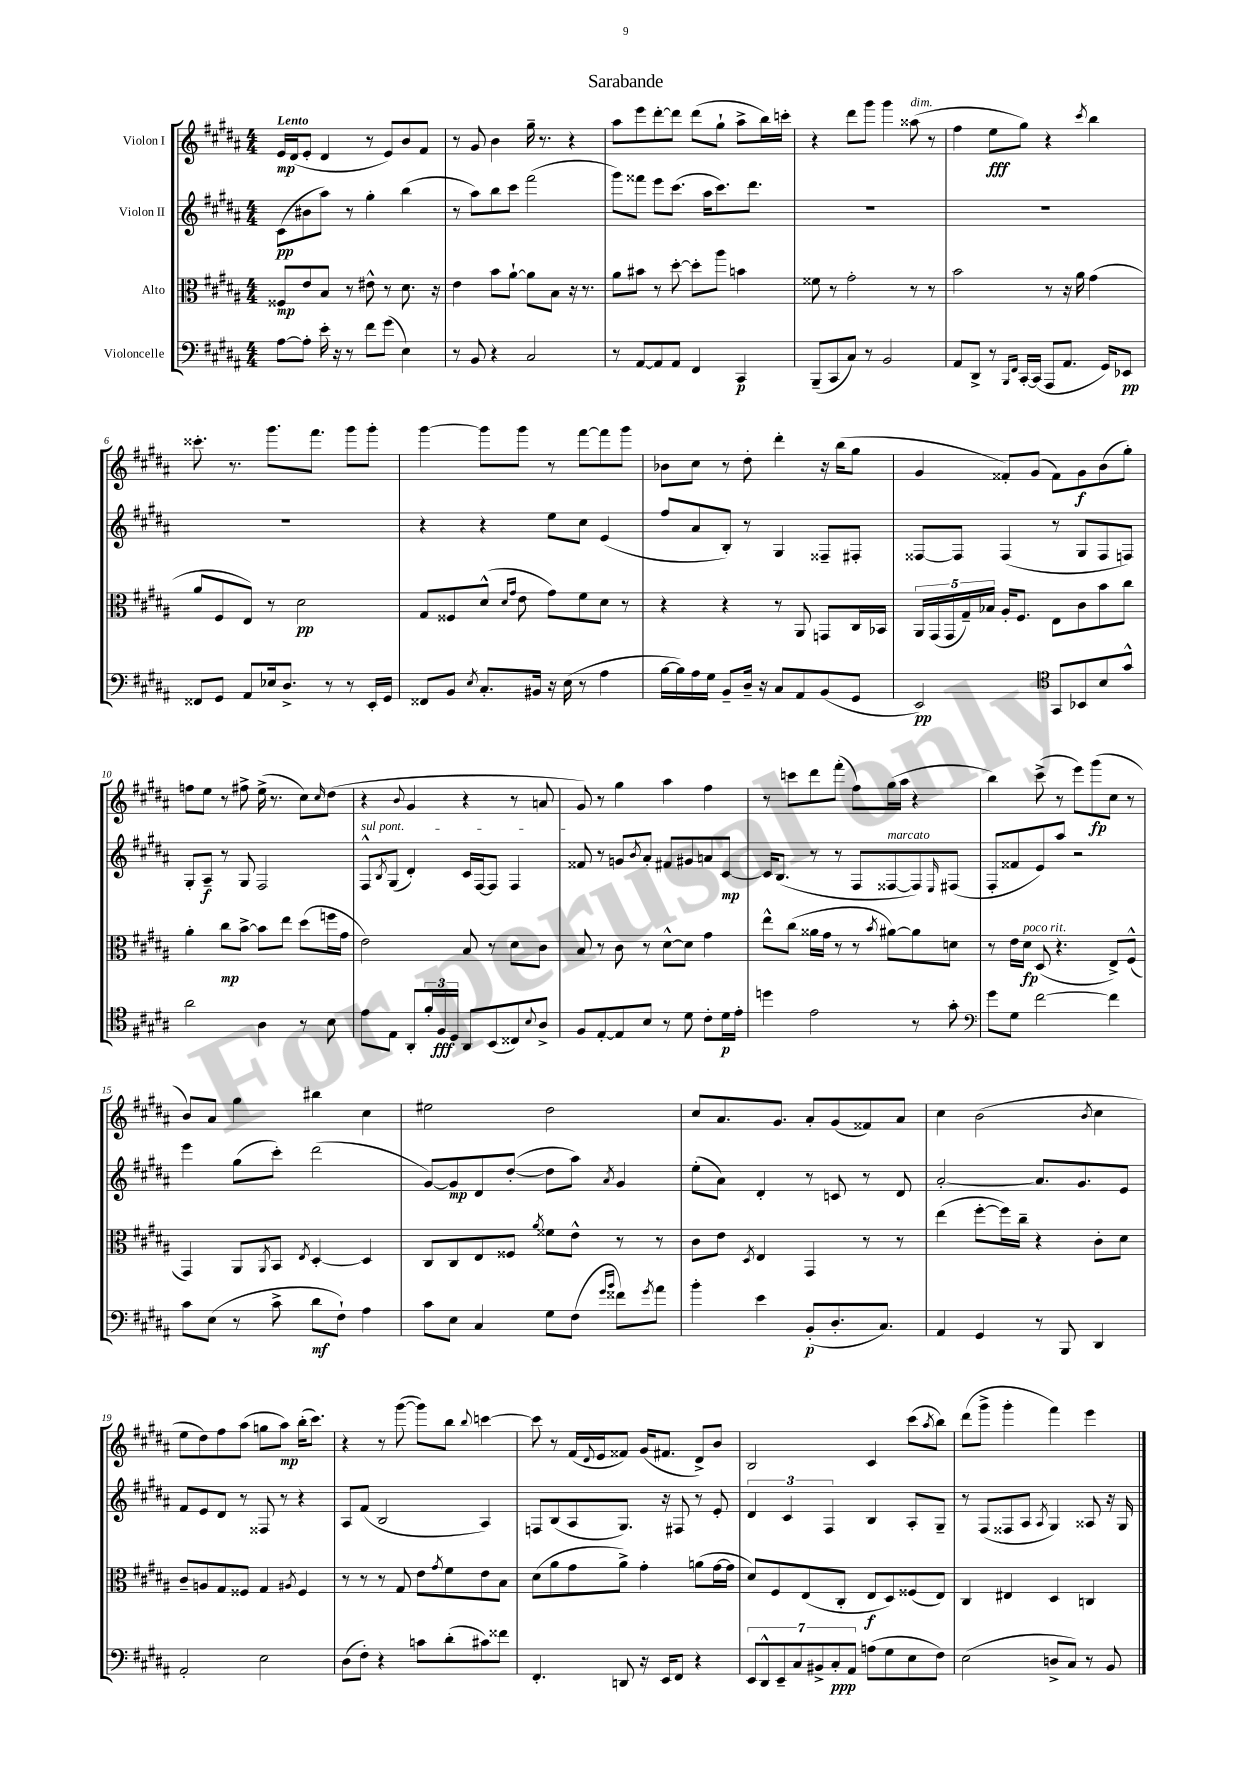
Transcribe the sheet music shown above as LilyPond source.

\header { title = "Sarabande" }
<<
\new StaffGroup <<
\new Staff = "s0" \with { instrumentName = "Violon I" } {
    \clef treble \key b \major \numericTimeSignature \time 4/4 \tempo "Lento"
    e'16\mp dis'16( e'8-. dis'4 r8 e'8) b'8 fis'8 |
    r8 gis'8 b'4 gis''16-- r8. r4 |
    ais''8 e'''8 dis'''8~-. dis'''8 dis'''8( gis''8-! ais''8-> b''16) c'''16-. |
    r4 dis'''8 gis'''8 gis'''4 aisis''8^\markup { \italic "dim." }( r8 |
    fis''4 e''8\fff gis''8) r4 \acciaccatura { cis'''8 } b''4 |
    cisis'''8.-. r8. gis'''8. fis'''8. gis'''8 gis'''8-. |
    gis'''4~ gis'''8 gis'''8 r8 fis'''8~ fis'''8 gis'''8 |
    bes'8 cis''8 r8 dis''8-. dis'''4-. r16 b''16( gis''8 |
    gis'4 fisis'8-.) gis'8( fisis'8) gis'8\f b'8( gis''8-.) |
    f''8 e''8 r8 fis''8-> e''16->( r8. cis''8) \grace { cis''16 } dis''8( |
    r4 \appoggiatura { b'8 } gis'4 r4 r8 a'8 |
    gis'8) r8 gis''4 ais''4 fis''4 |
    r8 c'''8 dis'''8 fis'''8-.( fis''8) gis''16( ais''16 r4 |
    b''4) cis'''8->( r8 e'''8) gis'''8\fp( cis''8 r8 |
    b'8) ais'8 gis''4 bis''4 cis''4 |
    eis''2 dis''2 |
    cis''8 ais'8. gis'8. ais'8-. gis'8( fisis'8) ais'8 |
    cis''4 b'2( \acciaccatura { b'8 } cis''4 |
    e''8 dis''8) fis''8 ais''8( g''8 ais''8\mp) b''16-.( cis'''8.) |
    r4 r8 gis'''8~( gis'''8) b''8 \appoggiatura { b''8 } c'''4~ |
    c'''8 r8 fis'16( \appoggiatura { dis'8 } e'16 fisis'8) gis'16( fis'8. dis'8->) b'8 |
    b2 cis'4 cis'''8( \acciaccatura { ais''8 } b''8) |
    dis'''8( gis'''8-> gis'''4-. fis'''4) e'''4 \bar "|." |
}
\new Staff = "s1" \with { instrumentName = "Violon II" } {
    \clef treble \key b \major \numericTimeSignature \time 4/4
    cis'8\pp( bis'8 ais''8) r8 gis''4-. b''4( |
    r8 ais''8) b''8 cis'''8 fis'''2( |
    gis'''8) fisis'''8 e'''8 cis'''8.( ais''16 cis'''8.) dis'''8. |
    R1 |
    R1 |
    R1 |
    r4 r4 e''8 cis''8 e'4( |
    fis''8 ais'8 b8-.) r8 gis4 fisis8-- fis8-. |
    fisis8~ fisis8 fisis4( r8 gis8 fisis8 f8) |
    gis8-. ais8--\f r8 gis8 fis2 |
    \once \override TextSpanner.bound-details.left.text = \markup { \italic "sul pont." } fis8-^\startTextSpan \acciaccatura { b8 } gis8( dis'4-.) cis'16 fis16~ fis8 fis4 |
    fisis'8\stopTextSpan r8 g'8 \acciaccatura { b'8 } ais'8-. fis'8 gis'8 a'8 cis'8~\mp |
    cis'16 b8.( r8 r8 fis8 fisis8~^\markup { \italic "marcato" } fisis8) \grace { e16 } fis8( |
    fis8-. fisis'8 e'8) ais''8 r2 |
    e'''4 gis''8( cis'''8-.) dis'''2( |
    gis'8~) gis'8\mp dis'8 dis''8~-.( dis''8 ais''8) \acciaccatura { ais'8 } gis'4 |
    e''8-.( ais'8) dis'4-. r8 c'8 r8 dis'8 |
    ais'2~-. ais'8. gis'8. e'8 |
    fis'8 e'8 dis'8 r8 fisis8 r8 r4 |
    ais8 fis'8( b2 ais4) |
    f8 b8( ais8 gis8.) r16 fis8 r8 e'8-. |
    \tuplet 3/2 { dis'4 cis'4 fis4 } b4 ais8-. gis8-- |
    r8 fis8( fisis8 ais8 \acciaccatura { ais8 } gis4) aisis8 r16 gis16 \bar "|." |
}
\new Staff = "s2" \with { instrumentName = "Alto" } {
    \clef alto \key b \major \numericTimeSignature \time 4/4
    fisis8\mp e'8 b8 r8 eis'8-^ r8 dis'8. r16 |
    e'4 b'8 ais'8~-! ais'8 b8 r16 r8. |
    ais'8 bis'8 r8 dis''8~-. dis''8-. ais''8 b'4 |
    fisis'8 r8 gis'2-. r8 r8 |
    b'2 r8 r16 ais'16 gis'4( |
    ais'8 fis8 e8) r8 dis'2\pp |
    gis8 fisis8 dis'8-^( \grace { dis'16 gis'16 } e'8 gis'8) fis'8 dis'8 r8 |
    r4 r4 r8 ais,8 g,8 cis16 bes,16 |
    \tuplet 5/4 { ais,16 gis,16( gis,16 gis16--) bes16 } ais16-. fis8. e8 cis'8 b'8 cis''8 |
    ais'4-. cis''8\mp b'8~-> b'8 e''8 dis''8( f''16 gis'16 |
    e'2) b8 r8 dis'8 cis'8 |
    b8 r8 cis'8 r8 dis'8~-^ dis'8 gis'4 |
    e''8-^ cis''8( aisis'16 gis'16 r8 r8 \acciaccatura { b'8 } ais'8~) ais'8 d'8 |
    r8 e'16 dis'16\fp^\markup { \italic "poco rit." } dis8( r4. e8->) fis8-^( |
    gis,4) ais,8 \acciaccatura { ais,8 } b,8 \acciaccatura { e8 } dis4~-. dis4 |
    cis8 cis8 e8 fisis8 \acciaccatura { ais'8 } fisis'8 e'8-^ r8 r8 |
    cis'8 e'8 \acciaccatura { dis8 } e4 gis,4 r8 r8 |
    e''4( fis''8~-. fis''16) cis''16-- r4 cis'8-. dis'8 |
    cis'8-- a8 gis8 fisis8 gis4 \acciaccatura { ais8 } fisis4 |
    r8 r8 r8 gis8 e'8 \acciaccatura { gis'8 } fis'8 e'8 b8 |
    dis'8( ais'8 gis'8 ais'8->) gis'4-. a'8( gis'16~ gis'16 |
    dis'8) fis8 e8( cis8-. e8\f dis8) fisis8( e8) |
    cis4 eis4 dis4 c4 \bar "|." |
}
\new Staff = "s3" \with { instrumentName = "Violoncelle" } {
    \clef bass \key b \major \numericTimeSignature \time 4/4
    ais8~ ais8-. e'16-. r16 r8 fis'8 gis'8( e4) |
    r8 b,8 r4 cis2 |
    r8 ais,8~ ais,8 ais,8 fis,4 cis,4\p |
    b,,8--( cis,8 cis8) r8 b,2 |
    ais,8 dis,8-> r8 \grace { b,,16 fis,16 } cis,16~-. cis,16( ais,,8 ais,8. gis,16) ees,8\pp |
    fisis,8 gis,8 ais,8 ees16 dis8.-> r8 r8 e,16-. gis,16 |
    fisis,8 b,8 \acciaccatura { e8 } cis8.-. bis,16 r16 e16( r8 ais4 |
    b16~ b16) ais16 gis16 b,8-- dis16-- r16 cis8 ais,8 b,8( gis,8 |
    e,2\pp) \clef tenor gis,8 bes,8 b8 gis'8-^ |
    ais'2 ais4 r8 b8 |
    e'8 e8 ais,8-. \tuplet 3/2 { fis'16-. fis16\fff dis16 } ais,8 b,8( cisis8) \appoggiatura { b8 } ais8-> |
    fis8 e8~-. e8 b8 r8 dis'8 cis'8-. dis'16\p e'16-. |
    d''4 e'2 r8 gis'8-. |
    \clef bass gis'8 gis8 fis'2~ fis'4 |
    cis'8 e8( r8 cis'8-> dis'8\mf fis8-!) ais4 |
    cis'8 e8 cis4 gis8 fis8( \grace { gis'16 b'16 } fisis'8) \acciaccatura { gis'8 } ais'8 |
    b'4-. e'4 b,8-.\p( dis8.-. cis8.) |
    ais,4 gis,4 r8 b,,8 dis,4 |
    ais,2-. e2 |
    dis8( fis8-.) r4 c'8 dis'8-.( cis'8) fisis'8 |
    fis,4.-. d,8 r16 e,16 fis,8 r4 |
    \tuplet 7/4 { e,8 dis,8-^ e,8-- cis8 bis,8-> cis8-.\ppp ais,8 } a8( gis8 e8 fis8) |
    e2( d8-> cis8) r8 b,8 \bar "|." |
}
>>
>>
